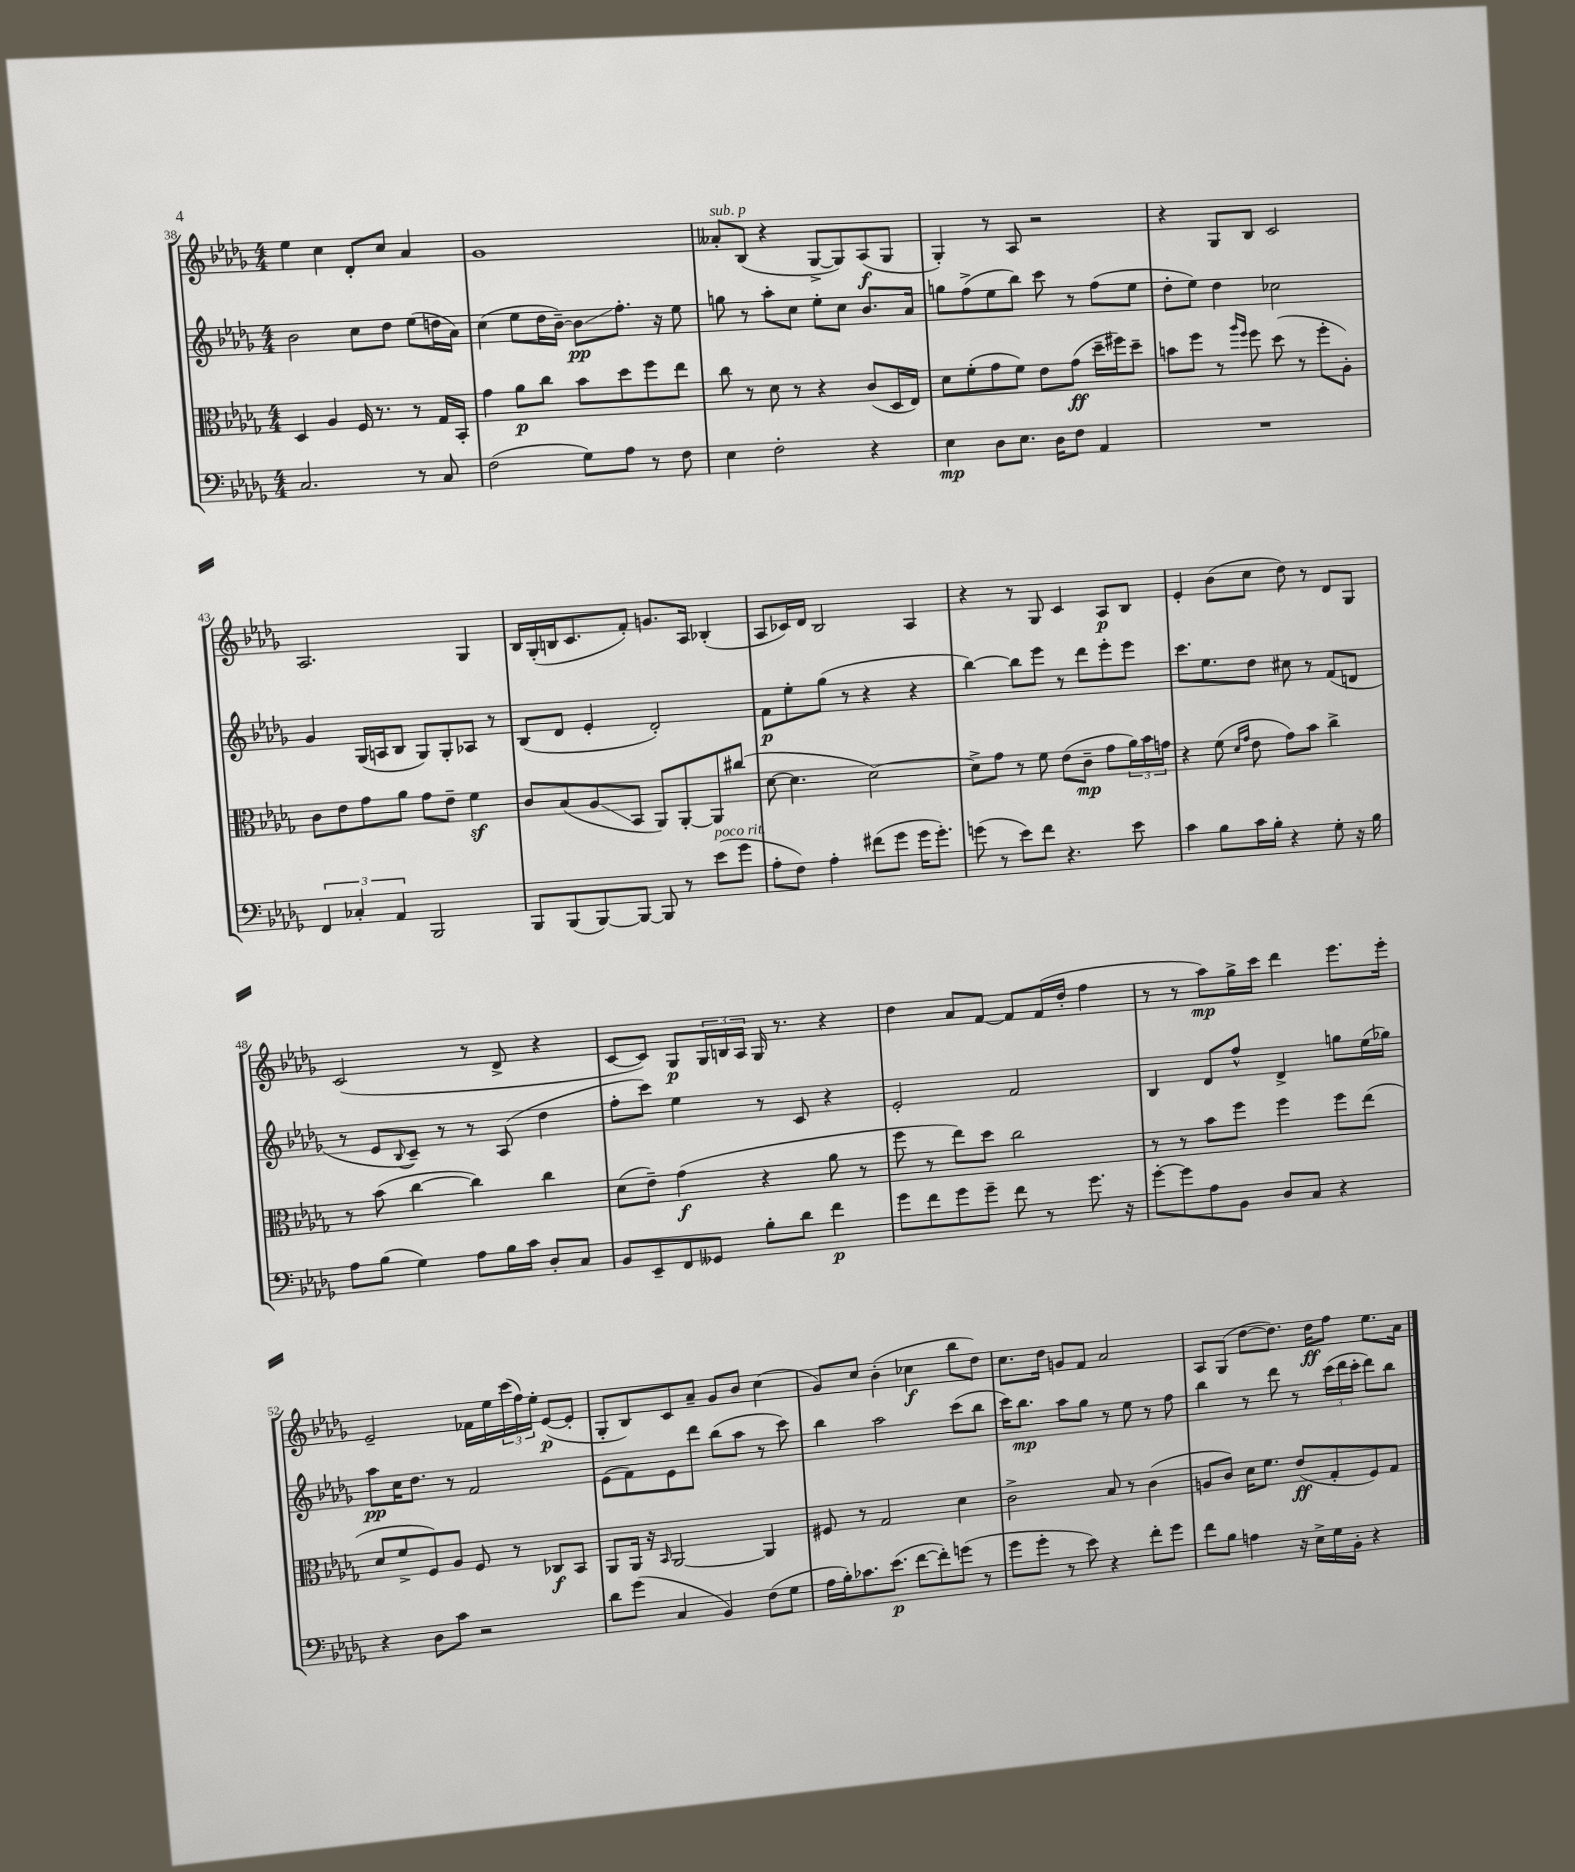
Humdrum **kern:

**kern	**kern	**kern	**kern
*staff4	*staff3	*staff2	*staff1
*clefF4	*clefC3	*clefG2	*clefG2
*k[b-e-a-d-g-]	*k[b-e-a-d-g-]	*k[b-e-a-d-g-]	*k[b-e-a-d-g-]
*M4/4	*M4/4	*M4/4	*M4/4
2.C/	4D-/	2b-\	4ee-\
.	4A-/	.	4cc\
.	16F/	8cc\L	8d-'/L
.	8.r	.	.
.	.	8dd-\J	8cc/J
8r	8r	(8ee-\L	4a-/
8C/	16G-/LL	16dd\L	.
.	16BB-'/JJ	16a-\JJ)	.
=	=	=	=
(2F\	4g-\	(4cc\	1g-
.	8a-\L	8ee-\L	.
.	8cc\J	16dd-\L	.
.	.	[16b-~\JJ)	.
8G-\L)	8b-\L	8b-\]L	.
8A-\J	8dd-\	8.ff'\J	.
8r	8ff\	.	.
.	.	16r	.
8F\	8ee-\J	8ee-\	.
=	=	=	=
4E-\	8cc\	8gg\	8a--'/L
.	8r	8r	(8B-/J
2F'\	8d-\	8aa-'\L	4r
.	8r	8cc\J	.
.	4r	8ee-'\L	[8G-^/L
.	.	8cc\J	8G-/])
4r	(8c/L	8.b-/L	(8A-/
.	16D-/L	.	8G-/J
.	16E-/JJ)	16a-/Jk	.
=	=	=	=
4E-\	8d-\L	8gg\L	4G-'/)
.	(8f'\	(8ff^\	.
8D-\L	8g-\	8ee-\	8r
8.E-\J	8f\J)	8bb-\J)	8A-/
.	8e-\L	8ccc\	2r
16D-\LK	.	.	.
8F\J	(8g-\J	8r	.
4AA-/	16dd-~\LL	(8ff\L	.
.	16ff#\J)	.	.
.	8dd-~\J	8ee-\J	.
=	=	=	=
1r	8b\L	8dd-'\L	4r
.	8ff\J	8ee-\J)	.
.	8r	4dd-\	8G-/L
.	16qqaa-/LL	.	.
.	16qqff/JJ	.	.
.	8ff\	.	8B-/J
.	(8dd-\	2cc-\	2c/
.	8r	.	.
.	8ff'\L	.	.
.	8A-'\J)	.	.
=	=	=	=
6FF/	8c\L	4g-/	2.A-/
.	8e-\	.	.
6C-'/	.	.	.
.	8g-\	(16G-/LL	.
.	.	16A/J	.
6AA-/	.	.	.
.	8a-\J	8B-/J	.
2BBB-/	8g-\L	8G-/L)	.
.	8e-~\J	8G-'/	.
.	4f\	8A-/J	4G-/
.	.	8r	.
=	=	=	=
8BBB-/L	8c/L	(8B-/L	16B-/LL
.	.	.	(16G-'/
(8BBB-/	(8B-/	8d-/J	16B/J
.	.	.	8.c/
[8BBB-/)	8A-/	4e-'/	.
8BBB-/_J	8BB-/J	.	8f'/J)
8BBB-/]	8AA-/L)	2d-'/)	8.g/L
8r	[8AA-'/	.	.
.	.	.	16A-/Jk
(8e-\L	8AA-/]	.	(4B-'/
8g-\J	(8cc#/J	.	.
=	=	=	=
8A-'\L	[8d-\	8f\L	8A-/L
8F\J)	4.d-\]	8ee-'\	16c-/L)
.	.	.	16d-/JJ
4A-'\	.	(8gg-\J	2B-/
.	.	8r	.
(8f#\L	[2d-\)	4r	.
8g-\J	.	.	.
16g-\LK	.	4r	4A-/
8.g-'\J)	.	.	.
=	=	=	=
(8g\	8d-^\]L	[4bb-\)	4r
8r	8g-\J	.	.
8e-\L)	8r	8bb-\]L	8r
8f\J	8f\	8eee-\J	8G-/
4.r	(8e-\L	8r	4c/
.	8c~\J	8ddd-\L	.
.	8g-\L	8eee-'\	8A-/L
8e-\	24a-\L)	8eee-\J	8B-/J
.	24b-\	.	.
.	24g\JJ	.	.
=	=	=	=
4c\	4r	8.ccc\L	4e-'/
.	.	8.ee-\	.
8B-\L	(8f\	.	(8b-\L
.	16qqd-/LL	.	.
.	16qqg-/JJ	.	.
16c\L	8e-\	8dd-\J	8cc\J
16B-'\JJ	.	.	.
4r	8g-\L)	8cc#\	8dd-\)
.	8b-\J	8r	8r
8G-'\	4cc^\	(8f/L	8d-/L
16r	.	8d/J	8G-/J
16B-\	.	.	.
=	=	=	=
8A-\L	8r	8r	(2c/
(8B-\J	(8b-\	8e-/L	.
.	.	8qqB-/	.
4G-\)	[4cc\	8c~/J)	.
.	.	8r	.
8A-\L	4cc\])	8r	8r
16B-\L	.	(8A-/	8d-^/
16c\JJ	.	.	.
8D-'/L	4cc\	4dd-\	4r
8C/J	.	.	.
=	=	=	=
8BB-/L	(8d-\L	8ff'\L	[8c/L
8EE-~/	8e-~\J)	8ccc\J)	8c/]J)
8FF/	(4g-\	4ee-\	8G-/L
8GG--/J	.	.	24G-/L
.	.	.	24B/
.	.	.	24A-/JJ
8B-'\L	4r	8r	16G-/
.	.	.	8.r
8d-\J	.	8c/	.
4f\	8a-\	4r	4r
.	8r	.	.
=	=	=	=
8g-\L	8ff\	2e-'/	4dd-\
8f\	8r	.	.
8g-\	8ee-\L)	.	8a-/L
8g-~\J	8dd-\J	.	[8f/J
8f\	2cc\	2f/	8f/]L
8r	.	.	(16f/L
.	.	.	16dd-'/JJ
8.g-\	.	.	4ff\
16r	.	.	.
=	=	=	=
[8g-'\L	8r	4B-/	8r
8g-\]	8r	.	8r
8A-\	8b-\L	8d-/L	8aa-\L)
8BB-\J	8ff\J	8ff^^/J	16gg-^\L
.	.	.	16ccc\JJ
8D-/L	4ff\	4d-^/	4ddd-\
8C/J	.	.	.
4r	8ff\L	8gg\L	8.eee-\L
.	(8ee-\J	(16ee-\L	.
.	.	16gg-\JJ)	16eee-'\Jk
=	=	=	=
4r	8d-/L	8aa-\L	2e-~/
.	8f^/	16cc\K	.
.	.	8.dd-\J	.
8D-\L	8F/)	.	.
8c\J	8A-/J	8r	.
2r	8F/	2f/	16f-\LL
.	.	.	16ee-\
.	8r	.	(24ccc\
.	.	.	24ff\)
.	.	.	24ee-'\JJ
.	8C-/L	.	([8e-/L
.	8BB-/J	.	8e-'/]J
=	=	=	=
8d-\L	8AA-/L	(8e-\L	8G-'/L
(8g-\J	16AA-/Jk	8f\)	8B-/)
.	16r	.	.
.	16qqBB-/	.	.
4C/	[2AA-/	8e-\	8c/
.	.	8ddd-\J	8a-~/J
4BB-/)	.	(8bb-\L	8g-/L
.	.	8aa-\J	8b-/J
(8F\L	4AA-/]	8r	(4cc\
8G-\J	.	8ccc\)	.
=	=	=	=
16A-\LL	8F#/	4bb-\	8g-/L)
16B-'\J)	.	.	.
8.c-\	8r	.	8cc/J
.	2G-/	2aa-\	(4b-'\
(8.e-\J	.	.	.
[8f\L	.	.	4cc-\
8f'\])	.	.	.
(8g\J	4d-\	(8ccc\L	8bb-\L
8r	.	8bb-\J	8dd-\J)
=	=	=	=
8g-\L	2c^\	16ccc\LK)	8.cc\L
.	.	8.bb-\J	.
8g-'\J	.	.	.
.	.	.	16dd-\Jk
8r	.	8aa-\L	8g/L
8e-\)	.	8gg-\J	8f/J
4r	8B-/	8r	2a-/
.	8r	8ee-\	.
8f'\L	(4c\	8r	.
8g-\J	.	8ff\	.
=	=	=	=
8f\L	8A/L	4bb-\	8A-/L
8B-\J	8c/J)	.	(8G-/J
4A\	16d-\LK	8r	[8dd-\L
.	8.f\J	.	.
.	.	8ddd-\	8.dd-\]J)
16r	(8e-/L	8r	.
16E-^\LL	.	.	16dd-\LK
16G-\	8G-'/	(24ccc\LL	8ff\J
.	.	24ddd-\	.
16BB-'\JJ	.	.	.
.	.	24ccc'\JJ	.
4r	8F/)	8ddd-\L)	8.ee-\L
.	8G-/J	8bb-\J	.
.	.	.	16a-\Jk
==	==	==	==
*-	*-	*-	*-
